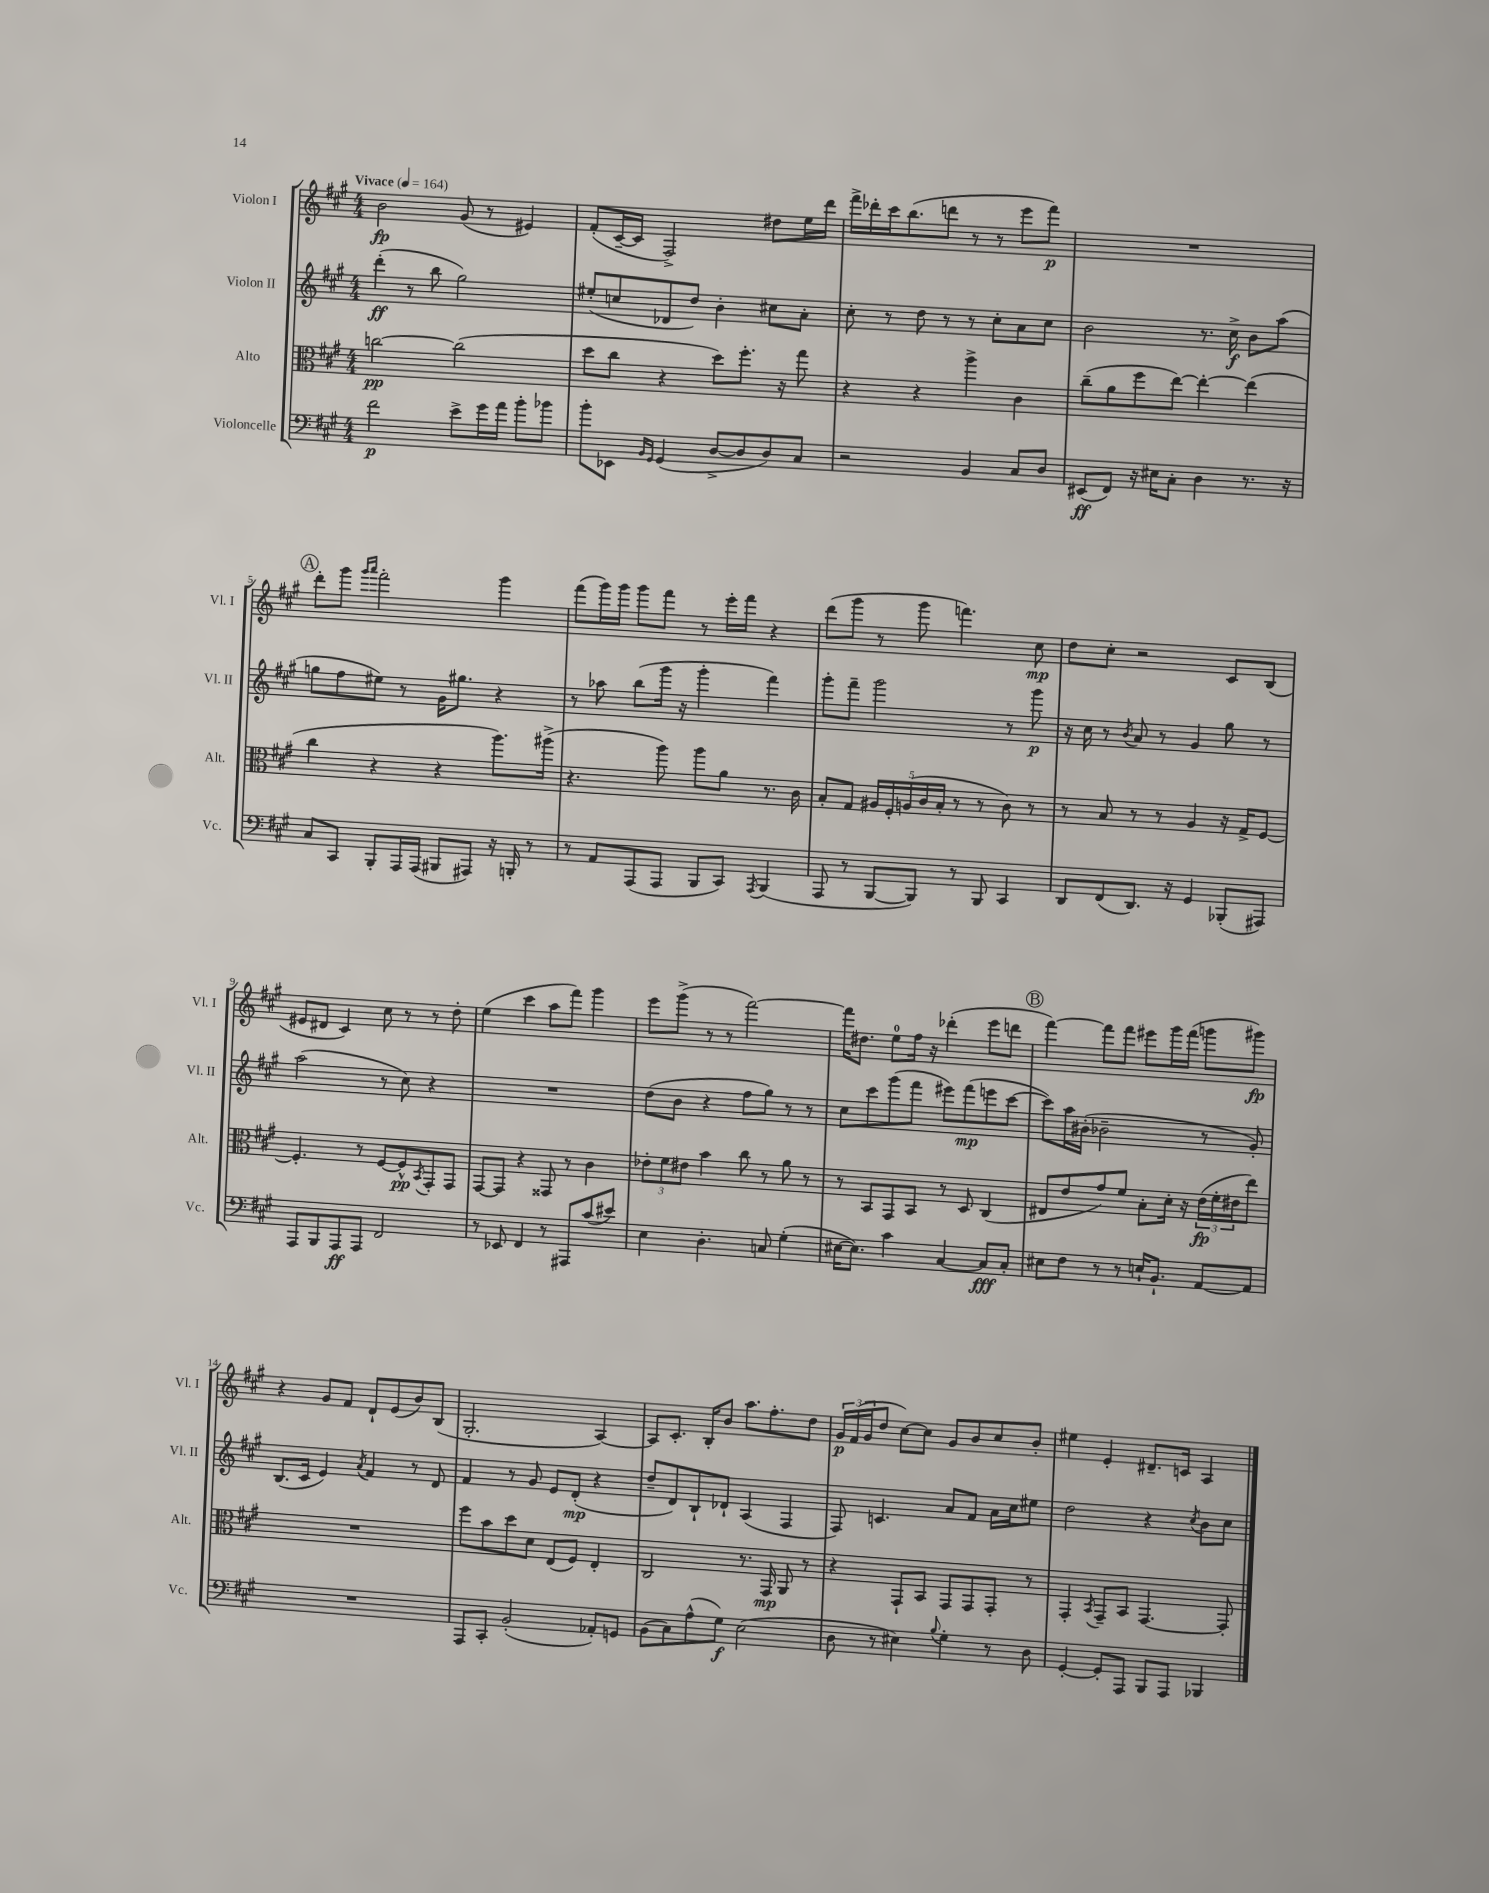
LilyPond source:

<<
\new StaffGroup <<
\new Staff = "s0" \with { instrumentName = "Violon I" shortInstrumentName = "Vl. I" } {
    \clef treble \key a \major \numericTimeSignature \time 4/4 \tempo "Vivace" 4 = 164
    b'2\fp gis'8( r8 eis'4) |
    fis'8-.( cis'16~-- cis'16 fis2->) dis''8 e''16 d'''16 |
    fis'''16-> des'''16-. cis'''16 b''8.( d'''8 r8 r8 e'''8 fis'''8\p) |
    R1 |
    \mark \markup { \circle "A" } d'''8-. gis'''8 \grace { gis'''16 a'''16 } fis'''2-. gis'''4 |
    fis'''8( gis'''16) gis'''16 gis'''8 fis'''8 r8 e'''16-. fis'''16 r4 |
    d'''8( gis'''8 r8 gis'''8 f'''4.) cis''8\mp |
    d''8 cis''8-. r2 cis'8 b8( |
    eis'8 dis'8 cis'4) cis''8 r8 r8 d''8-. |
    e''4( cis'''4 a''8 fis'''8) gis'''4 |
    e'''8 gis'''8->( r8 r8 fis'''2~) |
    fis'''16 dis''8. e''8-0 fis''16 r16 des'''4-.( e'''8 d'''8 |
    \mark \markup { \circle "B" } fis'''4~) fis'''8 fis'''8 eis'''8 gis'''16 fis'''16( g'''8 gis'''8\fp) |
    r4 gis'8 fis'8 d'8-! e'8( b'8) b8( |
    gis2.-. a4~) |
    a8 cis'8.-. b16-. b'8 a''8. fis''8.-. d''8 |
    \tuplet 3/2 { gis'16\p fis'16( gis'16 } d''8 cis''8~) cis''8 gis'8 b'8 cis''8 b'8-. |
    eis''4 e'4-. dis'8.-- c'16 a4 \bar "|." |
}
\new Staff = "s1" \with { instrumentName = "Violon II" shortInstrumentName = "Vl. II" } {
    \clef treble \key a \major \numericTimeSignature \time 4/4
    d'''4-.\ff( r8 b''8 gis''2) |
    eis''8-.( c''8 des'8 d''8) b'4-. cis''8 a'8-. |
    cis''8-. r8 d''8 r8 r8 cis''8-. a'8 cis''8 |
    b'2 r8. cis''16->\f b'8 a''8( |
    \mark \markup { \circle "A" } g''8 fis''8 eis''8) r8 gis'16 gis''8. r4 |
    r8 aes''8 b''8( gis'''16 r16 gis'''4-. fis'''4) |
    gis'''8-. fis'''8-- gis'''2 r8 gis'''8\p |
    r16 cis''16 r8 \acciaccatura { b'8 } a'8 r8 gis'4 gis''8 r8 |
    a''2( r8 cis''8) r4 |
    R1 |
    d''8( b'8 r4 fis''8 gis''8) r8 r8 |
    cis''8 cis'''8 gis'''8( fis'''8 eis'''8) fis'''8\mp( e'''8 cis'''8~ |
    \mark \markup { \circle "B" } cis'''8) a''16 bis'16-.( bes'2-- r8 gis'8-.) |
    b8.( cis'16 e'4) \acciaccatura { a'8 } fis'4 r8 d'8 |
    fis'4 r8 gis'8 e'8 d'8-.\mp( r4 |
    d''8-- d'8) b8-! des'8-! a4( fis4 |
    fis8) c'4. a'8 fis'8 a'16 cis''16 eis''8 |
    d''2 r4 \acciaccatura { cis''8 } b'8 cis''8 \bar "|." |
}
\new Staff = "s2" \with { instrumentName = "Alto" shortInstrumentName = "Alt." } {
    \clef alto \key a \major \numericTimeSignature \time 4/4
    c''2~\pp c''2( |
    d''8 cis''8 r4 d''8) fis''8.-. r16 gis''8 |
    r4 r4 a''4-> cis'4 |
    cis''8--( a'8 fis''8 e''8~) e''4~-. e''4( |
    \mark \markup { \circle "A" } cis''4 r4 r4 a''8.) ais''16->( |
    r4. a''8) a''8 a'8 r8. cis'16 |
    b8-. gis8 \tuplet 5/4 { ais16 fis16-. a16( cis'16 b16-. } r8 r8 cis'8) r8 |
    r8 b8 r8 r8 a4 r16 gis16-> fis8~ |
    fis4.-. r8 fis8~ fis8-^\pp \acciaccatura { b,8 } gis,8-. gis,8 |
    gis,8~ gis,8 r4 gisis,8 r8 cis'4 |
    \tuplet 3/2 { ees'8-. fis'8 eis'8 } b'4 cis''8 r8 a'8 r8 |
    r8 b,8 gis,8 b,8 r8 d8 cis4( |
    \mark \markup { \circle "B" } eis8 e'8 gis'8) fis'8 b8-. d'16-. r16 \tuplet 3/2 { e'16\fp( fis'16-. eis'16 } e''8) |
    R1 |
    fis''8 b'8 d''8 d'8 e8( fis8) e4-. |
    cis2 r8. gis,16\mp a,8 r8 |
    r4 gis,8-! b,8 gis,8 gis,8 gis,8-. r8 |
    gis,4-. \acciaccatura { b,8 } gis,8-- b,8 gis,4.~ gis,8-. \bar "|." |
}
\new Staff = "s3" \with { instrumentName = "Violoncelle" shortInstrumentName = "Vc." } {
    \clef bass \key a \major \numericTimeSignature \time 4/4
    fis'2\p e'8-> gis'16 a'16 b'8-. bes'8 |
    b'8-. ees,8 \grace { b,16 gis,16 } gis,4( d8~-> d8 d8) cis8 |
    r2 b,4 cis8 d8 |
    eis,8\ff( fis,8) r16 eis16 cis8-. d4 r8. r16 |
    \mark \markup { \circle "A" } cis8 cis,8 b,,8-. a,,16 a,,16( bis,,8 ais,,8) r16 b,,16-. r8 |
    r8 a,8 a,,8( a,,8 b,,8 cis,8) \acciaccatura { a,,8 } b,,4( |
    a,,8 r8 b,,8~ b,,8) r8 b,,8 cis,4 |
    d,8 fis,8( d,8.) r16 gis,4 bes,,8-.( ais,,8) |
    a,,8 b,,8 a,,8\ff a,,8 fis,2 |
    r8 ees,8 fis,4 r8 ais,,8 cis'8( eis'8) |
    e4 d4.-. c8 gis4-.( |
    eis16~ eis8.) cis'4 cis4~ cis8\fff cis8-. |
    \mark \markup { \circle "B" } eis8 fis8 r8 r8 e16-! b,8.-! a,8~ a,8 |
    R1 |
    a,,8 cis,8-. b,2-.( aes,8-.) g,8 |
    b,8( cis8) a8-^( gis8\f) e2( |
    d8 r8 eis4) \appoggiatura { b8 } gis4-. r8 d8 |
    gis,4~-. gis,8-. a,,8 b,,8 a,,8 bes,,4 \bar "|." |
}
>>
>>
